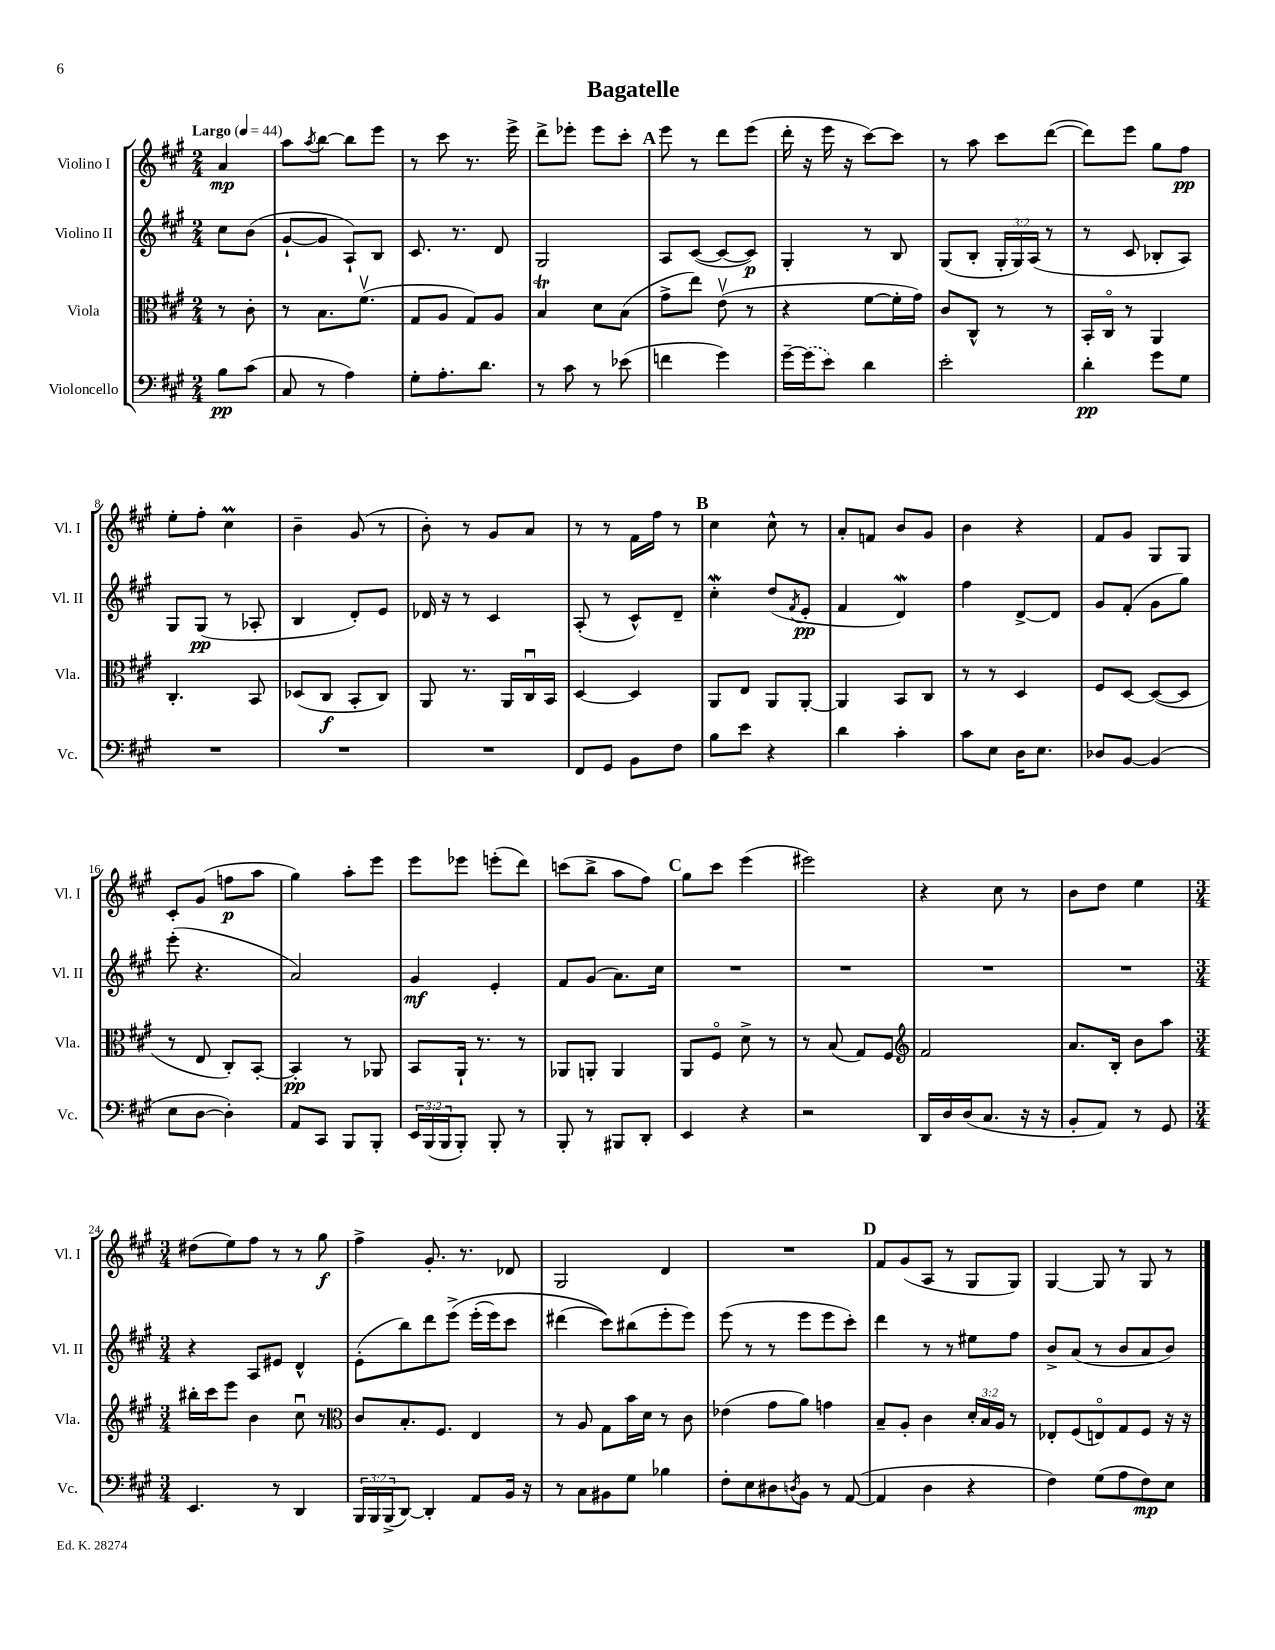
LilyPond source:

\header { title = "Bagatelle" }
<<
\new StaffGroup <<
\new Staff = "s0" \with { instrumentName = "Violino I" shortInstrumentName = "Vl. I" } {
    \clef treble \key a \major \numericTimeSignature \time 2/4 \partial 4 \tempo "Largo" 4 = 44
    a'4\mp |
    a''8 \acciaccatura { a''8 } b''8~ b''8 e'''8 |
    r8 cis'''8 r8. e'''16-> |
    d'''8-> ees'''8-. ees'''8 cis'''8-. |
    \mark \markup { \bold "A" } e'''8 r8 d'''8 e'''8( |
    d'''16-. r16 e'''16 r16 cis'''8~) cis'''8 |
    r8 a''8 cis'''8 d'''8~( |
    d'''8) e'''8 gis''8 fis''8\pp |
    e''8-. fis''8-. cis''4\prall |
    b'4-- gis'8( r8 |
    b'8-.) r8 gis'8 a'8 |
    r8 r8 fis'16 fis''16 r8 |
    \mark \markup { \bold "B" } cis''4 cis''8-^ r8 |
    a'8-. f'8 b'8 gis'8 |
    b'4 r4 |
    fis'8 gis'8 gis8 gis8 |
    cis'8-. gis'8( f''8\p a''8 |
    gis''4) a''8-. e'''8 |
    e'''8 ees'''8 e'''8-.( d'''8) |
    c'''8( b''8-> a''8 fis''8) |
    \mark \markup { \bold "C" } gis''8 cis'''8 e'''4( |
    eis'''2) |
    r4 cis''8 r8 |
    b'8 d''8 e''4 |
    \numericTimeSignature \time 3/4 dis''8( e''8) fis''8 r8 r8 gis''8\f |
    fis''4-> gis'8.-. r8. des'8 |
    gis2 d'4 |
    R2. |
    \mark \markup { \bold "D" } fis'8 gis'8( a8 r8 gis8 gis8) |
    gis4~ gis8 r8 gis8 r8 \bar "|." |
}
\new Staff = "s1" \with { instrumentName = "Violino II" shortInstrumentName = "Vl. II" } {
    \clef treble \key a \major \numericTimeSignature \time 2/4 \override Staff.TupletNumber.text = #tuplet-number::calc-fraction-text \partial 4
    cis''8 b'8( |
    gis'8~-! gis'8 a8-!) b8 |
    cis'8. r8. d'8 |
    gis2 |
    \mark \markup { \bold "A" } a8 cis'8~( cis'8~ cis'8\p) |
    gis4-. r8 b8 |
    gis8( b8-. \tuplet 3/2 { gis16-. gis16) a16( } r8 |
    r8 cis'8 bes8-. a8) |
    gis8 gis8\pp( r8 aes8-. |
    b4 d'8-.) e'8 |
    des'16 r16 r8 cis'4 |
    a8-.( r8 cis'8-^) d'8-- |
    \mark \markup { \bold "B" } cis''4-.\mordent d''8( \acciaccatura { fis'8 } e'8-.\pp |
    fis'4 d'4\mordent) |
    fis''4 d'8~-> d'8 |
    gis'8 fis'8-.( gis'8 gis''8) |
    e'''8-.( r4. |
    a'2) |
    gis'4\mf e'4-. |
    fis'8 gis'8( a'8.) cis''16 |
    \mark \markup { \bold "C" } R2 |
    R2 |
    R2 |
    R2 |
    \numericTimeSignature \time 3/4 r4 a8 eis'8 d'4-^ |
    e'8-.( b''8) d'''8 e'''8->\( e'''16-.( e'''16) cis'''8 |
    dis'''4( cis'''8)\) bis''8( e'''8-. e'''8) |
    e'''8( r8 r8 e'''8 e'''8 cis'''8-.) |
    \mark \markup { \bold "D" } d'''4 r8 r8 eis''8 fis''8 |
    b'8-> a'8( r8 b'8 a'8 b'8) \bar "|." |
}
\new Staff = "s2" \with { instrumentName = "Viola" shortInstrumentName = "Vla." } {
    \clef alto \key a \major \numericTimeSignature \time 2/4 \override Staff.TupletNumber.text = #tuplet-number::calc-fraction-text \partial 4
    r8 cis'8-. |
    r8 b8. fis'8.\upbow( |
    gis8 a8 gis8) a8 |
    b4\trill d'8 b8( |
    \mark \markup { \bold "A" } gis'8-> e''8) e'8\upbow( r8 |
    r4 fis'8~ fis'16-. gis'16) |
    cis'8 cis8-^ r8 r8 |
    b,16-. cis16\flageolet r8 a,4 |
    cis4.-. b,8 |
    des8( cis8\f b,8-. cis8) |
    a,8 r8. a,16 cis16\downbow b,16 |
    d4~ d4 |
    \mark \markup { \bold "B" } a,8 e8 a,8 a,8~-. |
    a,4 b,8 cis8 |
    r8 r8 d4 |
    fis8 d8~ d8~( d8 |
    r8 e8 cis8-.) b,8~-. |
    b,4-.\pp r8 aes,8 |
    b,8 a,16-! r8. r8 |
    aes,8 a,8-. a,4 |
    \mark \markup { \bold "C" } a,8 fis8\flageolet d'8-> r8 |
    r8 b8( gis8) fis8 |
    \clef treble fis'2 |
    a'8. b16-. b'8 a''8 |
    \numericTimeSignature \time 3/4 bis''16-. cis'''16 e'''8 b'4 cis''8\downbow r8 |
    \clef alto cis'8 b8.-. fis8. e4 |
    r8 a8 gis8 b'16 d'16 r8 cis'8 |
    ees'4( gis'8 a'8) g'4 |
    \mark \markup { \bold "D" } b8-- a8-. cis'4 \tuplet 3/2 { d'16-. b16 a16 } r8 |
    ees8-. fis8( e8\flageolet) gis8 fis8 r16 r16 \bar "|." |
}
\new Staff = "s3" \with { instrumentName = "Violoncello" shortInstrumentName = "Vc." } {
    \clef bass \key a \major \numericTimeSignature \time 2/4 \override Staff.TupletNumber.text = #tuplet-number::calc-fraction-text \partial 4
    b8\pp cis'8( |
    cis8 r8 a4) |
    gis8-. a8.-. d'8. |
    r8 cis'8 r8 ees'8( |
    \mark \markup { \bold "A" } f'4 gis'4) |
    gis'16~-- \once \slurDashed gis'16( e'8) d'4 |
    e'2-. |
    d'4-.\pp gis'8 gis8 |
    R2 |
    R2 |
    R2 |
    fis,8 gis,8 b,8 fis8 |
    \mark \markup { \bold "B" } b8 e'8 r4 |
    d'4 cis'4-. |
    cis'8 e8 d16 e8. |
    des8 b,8~ b,4( |
    e8 d8~ d4-.) |
    a,8 cis,8 b,,8 b,,8-. |
    \tuplet 3/2 { e,16 b,,16( b,,16 } b,,8-.) b,,8-. r8 |
    b,,8-. r8 bis,,8 d,8-. |
    \mark \markup { \bold "C" } e,4 r4 |
    r2 |
    d,16 d16 d16( cis8. r16 r16 |
    b,8-. a,8) r8 gis,8 |
    \numericTimeSignature \time 3/4 e,4. r8 d,4 |
    \tuplet 3/2 { b,,16 b,,16 b,,16->( } d,8~) d,4-. a,8 b,16 r16 |
    r8 cis8 bis,8 gis8 bes4 |
    fis8-. e8 dis8 \acciaccatura { d8 } b,8 r8 a,8~( |
    \mark \markup { \bold "D" } a,4 d4 r4 |
    fis4) gis8( a8 fis8\mp) e8 \bar "|." |
}
>>
>>
